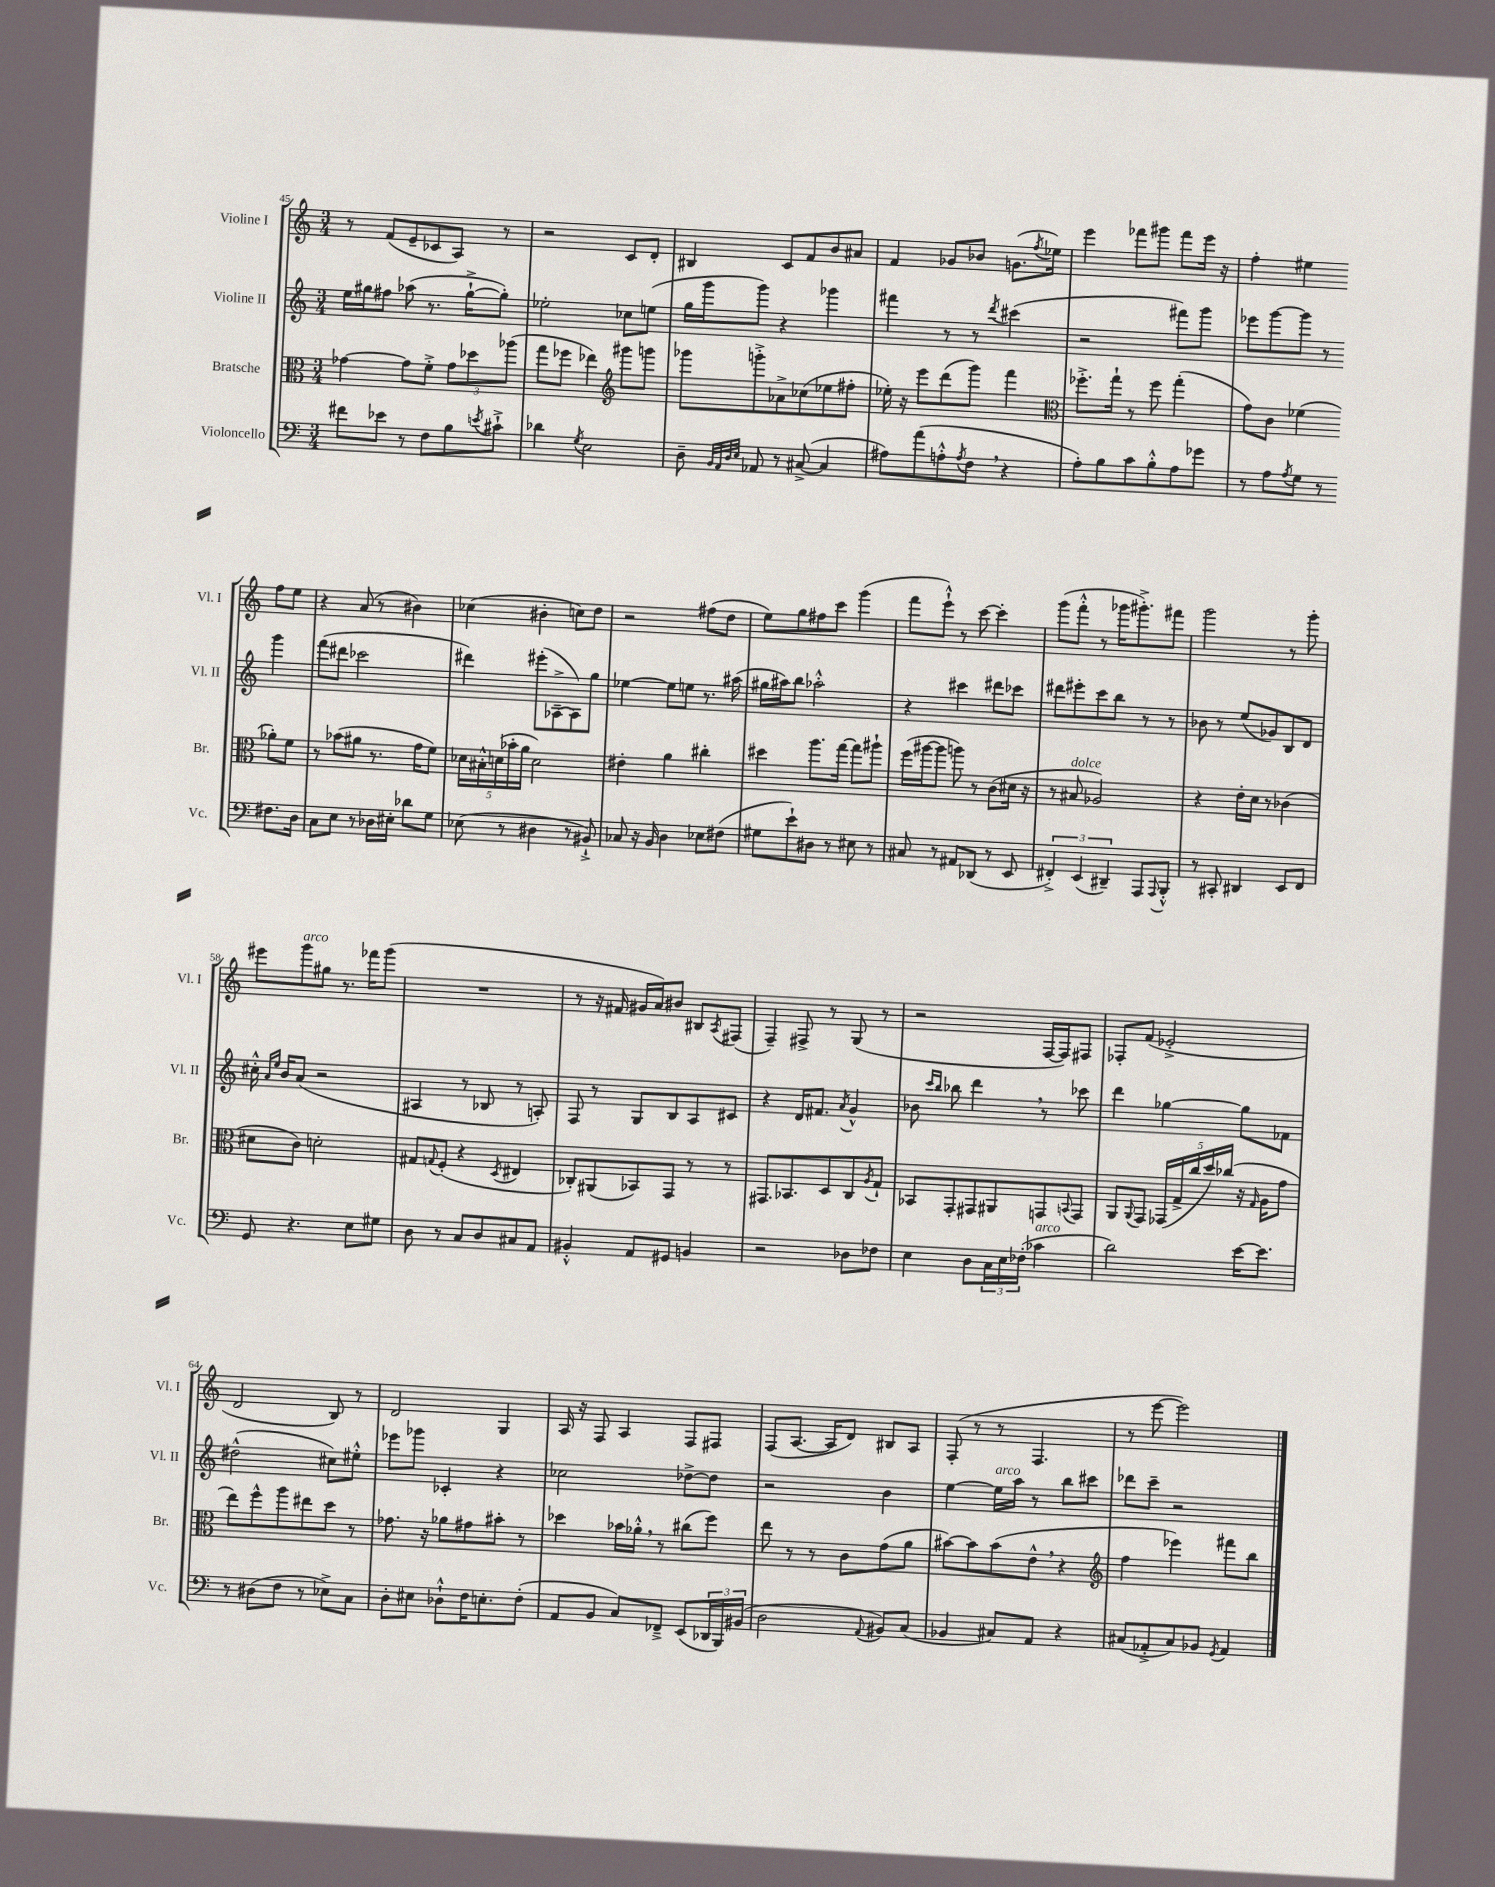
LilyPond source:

<<
\new StaffGroup <<
\new Staff = "s0" \with { instrumentName = "Violine I" shortInstrumentName = "Vl. I" } {
    \clef treble \key c \major \numericTimeSignature \time 3/4
    r8 f'8( e'8-- ces'8 a8) r8 |
    r2 c'8 d'8-. |
    bis4 c'8 f'8 b'8 ais'8 |
    f'4 ges'8 bes'8 g'8.( \acciaccatura { f''8 } ees''16) |
    e'''4 fes'''8 gis'''8 fes'''8 e'''16 r16 |
    f''4-. eis''4 f''8 eis''8 |
    r4 a'8( r8 bis'4) |
    ces''4( bis'4-. c''8) d''8 |
    r2 fis''8( d''8 |
    e''8) g''8 fis''8 c'''8 g'''4( |
    f'''8 e'''8-!-^) r8 c'''8~ c'''4-. |
    g'''8( f'''8-.-^ r8 ges'''16 gis'''8.-.->) fis'''8 |
    g'''2 r8 g'''8-. |
    eis'''8 g'''8^\markup { \italic "arco" } gis''8 r8. fes'''16 g'''8( |
    R2. |
    r8 r16 fis'16 gis'16 a'16) bis'8 bis8 \acciaccatura { a8 } fis8( |
    f4--) fis8-> r8 g8( r8 |
    r2 f16~ f16) fis8 |
    fes8-. f'8( ees'2-.-> |
    d'2 b8) r8 |
    d'2 g4 |
    a16 r16 f8 a4 f8 fis8 |
    f8( a8.~ a16 d'8) bis8 a8 |
    f8-.( r8 r8 f4. |
    r8 e'''8~ e'''2) \bar "|." |
}
\new Staff = "s1" \with { instrumentName = "Violine II" shortInstrumentName = "Vl. II" } {
    \clef treble \key c \major \numericTimeSignature \time 3/4
    e''16 gis''16 fis''8 aes''8( r8. gis''16~-!-> gis''8-.) |
    ees''2-. ces''8 e''8( |
    g''16 g'''16 g'''8) r4 ges'''4 |
    fis'''4 r8 r8 \acciaccatura { d'''8 } cis'''4( |
    r2 fis'''8) g'''8 |
    ees'''8 g'''8~ g'''8 r8 g'''4 |
    f'''8( dis'''8 ces'''2 |
    dis'''4) eis'''8-.( aes8~---> aes8) g''8 |
    ees''4~ ees''8 e''8 r8. ais''16( |
    gis''16 ais''16) b''8 aes''2-.-^ |
    r4 cis'''4 dis'''8 ces'''8 |
    dis'''8 eis'''8-. c'''8 b''8 r8 r8 |
    bes'8 r8 e''8( ges'8) b8 d'8 |
    cis''16-.-^ \grace { a'16 e''16 } b'16 a'8( r2 |
    ais4 r8 bes8 r8 a8-.) |
    f8 r8 g8 b8 a8 cis'8 |
    r4 d'16 fis'8. \acciaccatura { a'8 } g'4-^ |
    bes'8 \grace { c'''16 b''16 } bes''8 d'''4 \breathe r8 ces'''8 |
    d'''4 ges''4~ ges''8 fes'8 |
    dis''2-^( cis''8) eis''8-.-^ |
    ees'''8 ges'''8 ces'4-. r4 |
    ces''2 des''8~-> des''8 |
    r2 b'4 |
    e''4~ e''16^\markup { \italic "arco" } a''16 r8 b''8 cis'''8 |
    des'''8 c'''8-- r2 \bar "|." |
}
\new Staff = "s2" \with { instrumentName = "Bratsche" shortInstrumentName = "Br." } {
    \clef alto \key c \major \numericTimeSignature \time 3/4
    ges'4~ ges'8 f'8-.-> \tuplet 3/2 { ges'8 des''8 aes''8( } |
    g''8 fes''8 ees''4) \clef treble gis'''8 g'''8 |
    ges'''8 g'''8-.-> aes'8-> ces''8( ees''8 fis''8-. |
    ees''16-.) r16 e'''8 d'''8( g'''8) f'''4 |
    \clef alto fes''8.-.-> g''16-! r8 fes''8 g''4-.( |
    g'8) c'8 fes'4( aes'8-.) fes'8 |
    r8 bes'8( ais'8 r8. g'16 f'8) |
    \tuplet 5/4 { des'16 bis16-.-^ d'16( bes'16-. a'16 } d'2) |
    eis'4-. a'4 cis''4-. |
    dis''4 a''8. g''16~ g''8 ais''8-! |
    f''16( ais''16~ ais''8 a''8) r8 c'8( dis'16 r16 |
    r8 bis8^\markup { \italic "dolce" } aes2) |
    r4 e'16-. d'16 r8 ces'4( |
    dis'8 c'8) d'2-. |
    gis8 \appoggiatura { g8 } f8-.( r4 \acciaccatura { d8 } eis4 |
    ces8-.) ais,8( bes,8) g,8 r8 r8 |
    gis,8. bes,8. d8 c8 \acciaccatura { a8 } g8-! |
    bes,8 g,8-. gis,8 ais,8 g,8 \appoggiatura { b,8 } g,8 |
    a,8 \appoggiatura { a,8 } g,8 \tuplet 5/4 { ges,16( g16-> c''16 d''16) ces''16( } r16 \grace { g16 } a16 g'8 |
    e''8) f''8-^ a''8 eis''8 d''8 r8 |
    ges'8. r16 aes'8 gis'8 bis'8-. r8 |
    des''4 bes'16 aes'16-.-^ \breathe r8 cis''8( f''8) |
    e''8 r8 r8 c'8 g'8( a'8 |
    bis'8~) bis'8 bis'8( e'8-^ \breathe r4 |
    \clef treble f''4 ees'''4) fis'''8 b''8 \bar "|." |
}
\new Staff = "s3" \with { instrumentName = "Violoncello" shortInstrumentName = "Vc." } {
    \clef bass \key c \major \numericTimeSignature \time 3/4
    fis'8 ees'8 r8 f8 b8 \acciaccatura { e'8 } cis'8-!-> |
    des'4 \acciaccatura { g8 } e2 |
    d8-- \grace { b,32 a,32 d32 e32 } aes,8 r8 cis8~->( cis4 |
    ais8) a'8( a8-.-^ \acciaccatura { a8 } f8 \breathe r4 |
    a8-.) b8 c'8 b8-.-^ a8 ges'8 |
    r8 a8 \acciaccatura { a8 } g8 r8 fis8. d16 |
    c8 e8 r8 des16 eis16-. des'8 g8 |
    ees8( r8 dis4 r8 bis,8-!->) |
    ces8 r16 b,16 d4 ees8 fis8( |
    gis8 e'8-!) dis8 r8 eis8 r8 |
    cis8 r8 ais,8 des,8( r8 e,8 |
    \tuplet 3/2 { fis,4-.->) e,4( dis,4--) } a,,8 \appoggiatura { a,,8 } b,,8-.-^ |
    r8 cis,8-. dis,4 e,8 f,8 |
    g,8 r4. e8 gis8 |
    d8 r8 c8 d8 cis8 a,8 |
    bis,4-.-^ a,8 gis,8 b,4 |
    r2 des8 fes8 |
    e4 d8 \tuplet 3/2 { c16 e16 fes16-.( } ces'4^\markup { \italic "arco" } |
    d'2) e'16~ e'8. |
    r8 dis8( f8 r8 ees8->) c8 |
    d8-. eis8 des8-!-^ f16 e8.-. f8-.( |
    a,8 b,8 c8) fes,8---> e,8( \tuplet 3/2 { des,16 b,,16) bis,16( } |
    d2 \appoggiatura { a,8 } bis,8) c8( |
    bes,4 cis8) a,8 r4 |
    cis8( aes,8-.-> cis8) bes,8 \acciaccatura { g,8 } aes,4 \bar "|." |
}
>>
>>
\layout { \context { \Score currentBarNumber = #45 } }
